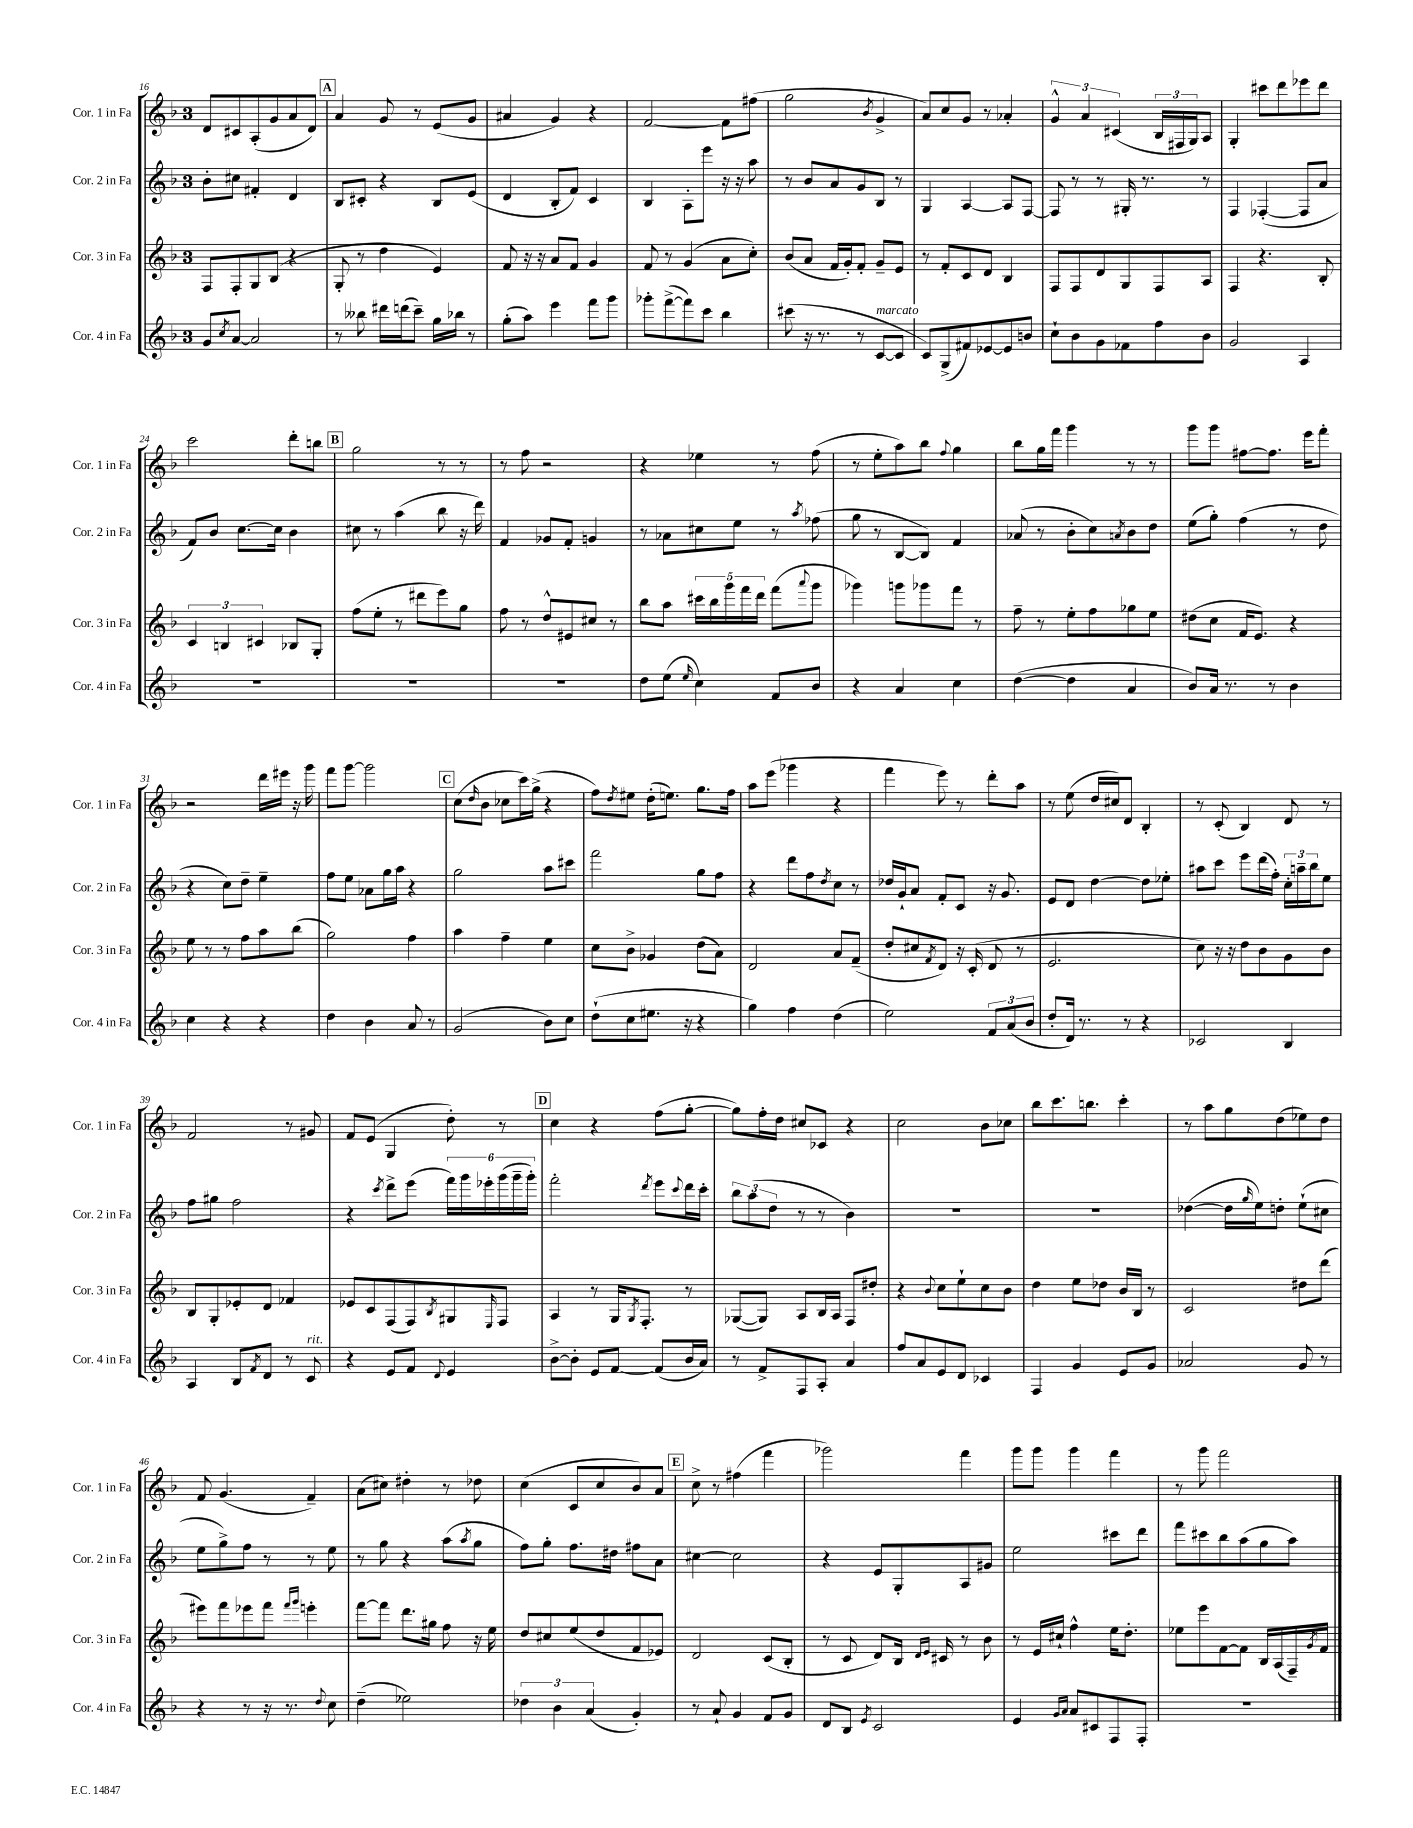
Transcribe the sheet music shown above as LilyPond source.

<<
\new StaffGroup <<
\new Staff = "s0" \with { instrumentName = "Cor. 1 in Fa" shortInstrumentName = "Cor. 1 in Fa" } {
    \clef treble \key f \major \once \override Staff.TimeSignature.style = #'single-digit \time 3/4
    d'8 cis'8 a8-.( g'8 a'8 d'8) |
    \mark \markup { \box "A" } a'4 g'8 r8 e'8( g'8 |
    ais'4 g'4) r4 |
    f'2~ f'8 fis''8( |
    g''2 \acciaccatura { bes'8 } g'4-> |
    a'8) c''8 g'8 r8 aes'4-. |
    \tuplet 3/2 { g'4-^ a'4 cis'4( } \tuplet 3/2 { bes16 fis16 g16) } a8 |
    g4-. cis'''8 d'''8 ees'''8 d'''8 |
    c'''2 d'''8-. b''8 |
    \mark \markup { \box "B" } g''2 r8 r8 |
    r8 f''8 r2 |
    r4 ees''4 r8 f''8( |
    r8 e''8-. a''8) bes''8 \appoggiatura { f''8 } g''4 |
    bes''8 g''16 f'''16 g'''4 r8 r8 |
    g'''8 g'''8 fis''8~ fis''8. e'''16 f'''8-. |
    r2 d'''16 eis'''16 r16 g'''16 |
    f'''8 g'''8~ g'''2 |
    \mark \markup { \box "C" } c''8( \grace { d''16 } bes'8 ces''8 c'''16) g''16->( r4 |
    f''8) \acciaccatura { d''8 } eis''8 d''16-.( e''8.) g''8. f''16 |
    a''8 e'''8( ges'''4 r4 |
    f'''4 e'''8) r8 d'''8-. a''8 |
    r8 e''8( d''16 cis''16) d'8 bes4-. |
    r8 c'8-.( bes4) d'8 r8 |
    f'2 r8 gis'8 |
    f'8 e'8( g4 d''8-.) r8 |
    \mark \markup { \box "D" } c''4 r4 f''8( g''8~-. |
    g''8) f''16-. d''16 cis''8 ces'8 r4 |
    c''2 bes'8 ces''8 |
    bes''8 c'''8. b''8. c'''4-. |
    r8 a''8 g''8 d''8( ees''8) d''8 |
    f'8 g'4.( f'4--) |
    a'8( cis''8) dis''4-. r8 des''8 |
    c''4( c'8 c''8 bes'8) a'8 |
    \mark \markup { \box "E" } c''8-> r8 fis''4( f'''4 |
    ges'''2) f'''4 |
    g'''8 g'''8 g'''4 f'''4 |
    r8 g'''8 f'''2 \bar "|." |
}
\new Staff = "s1" \with { instrumentName = "Cor. 2 in Fa" shortInstrumentName = "Cor. 2 in Fa" } {
    \clef treble \key f \major \once \override Staff.TimeSignature.style = #'single-digit \time 3/4
    bes'8-. cis''8 fis'4-. d'4 |
    \mark \markup { \box "A" } bes8 cis'8-. r4 bes8 e'8( |
    d'4 bes8-. f'8) c'4 |
    bes4 a8-. e'''8 r16 r16 a''8 |
    r8 bes'8 a'8 g'8 bes8 r8 |
    g4 a4~ a8 f8~ |
    f8 r8 r8 gis16-. r8. r8 |
    f4 fes4~-.( fes8 a'8 |
    f'8) bes'8 c''8.~ c''16 bes'4 |
    \mark \markup { \box "B" } cis''8 r8 a''4( bes''8 r16 d'''16) |
    f'4 ges'8 f'8-. g'4 |
    r8 aes'8 cis''8 e''8 r8 \acciaccatura { a''8 } fes''8( |
    g''8 r8 bes8~ bes8) f'4 |
    aes'8( r8 bes'8-. c''8) \acciaccatura { a'8 } bes'8 d''8 |
    e''8( g''8-.) f''4( r8 d''8 |
    r4 c''8) d''8-- e''4-- |
    f''8 e''8 aes'8 g''16 a''16 r4 |
    \mark \markup { \box "C" } g''2 a''8 cis'''8 |
    f'''2 g''8 f''8 |
    r4 d'''8 f''8 \acciaccatura { d''8 } c''8 r8 |
    des''16 g'16-! a'8 f'8-. c'8 r16 g'8. |
    e'8 d'8 d''4~ d''8 ees''8-. |
    ais''8 c'''8 e'''8 d'''16( f''16-.) \tuplet 3/2 { c''16-. a''16-- bes''16 } e''8 |
    f''8 gis''8 f''2 |
    r4 \acciaccatura { c'''8 } d'''8-> e'''8( \tuplet 6/4 { f'''16) g'''16 ees'''16-. g'''16( g'''16-- g'''16-.) } |
    \mark \markup { \box "D" } f'''2-. \acciaccatura { d'''8 } e'''8 \appoggiatura { c'''8 } d'''16 c'''16-. |
    \tuplet 3/2 { bes''8 a''8( d''8 } r8 r8 bes'4) |
    R2. |
    R2. |
    des''4~( des''16 \grace { g''16 } e''16) d''8-. e''8-!( cis''8 |
    e''8 g''8->) f''8 r8 r8 e''8 |
    r8 g''8 r4 a''8( \acciaccatura { a''8 } g''8 |
    f''8) g''8-. f''8. dis''16 fis''8 a'8 |
    \mark \markup { \box "E" } cis''4~ cis''2 |
    r4 e'8 g8-. a8 gis'8 |
    e''2 cis'''8 d'''8 |
    f'''8 cis'''8 bes''8 a''8( g''8 a''8) \bar "|." |
}
\new Staff = "s2" \with { instrumentName = "Cor. 3 in Fa" shortInstrumentName = "Cor. 3 in Fa" } {
    \clef treble \key f \major \once \override Staff.TimeSignature.style = #'single-digit \time 3/4
    f8 f8-. g8 bes8( r4 |
    \mark \markup { \box "A" } g8-. r8 d''4 e'4) |
    f'8 r16 r16 a'8 f'8 g'4 |
    f'8 r8 g'4( a'8 c''8-.) |
    bes'8( a'8 f'16 g'16-.) f'8-. g'8-- e'8 |
    r8 f'8-. c'8 d'8 bes4 |
    f8 f8 d'8 g8 f8 a8 |
    f4 r4. bes8-. |
    \tuplet 3/2 { c'4 b4 cis'4 } bes8 g8-. |
    \mark \markup { \box "B" } f''8( e''8-. r8 dis'''8 e'''8) g''8 |
    f''8 r8 d''8-^ eis'8 cis''8 r8 |
    bes''8 a''8 \tuplet 5/4 { cis'''16 bes''16 g'''16 f'''16 d'''16 } f'''8( \appoggiatura { a'''8 } g'''8 |
    ges'''4) g'''8 ges'''8 f'''8 r8 |
    f''8-- r8 e''8-. f''8 ges''8 e''8 |
    dis''8( c''8 f'16 e'8.) r4 |
    e''8 r8 r8 f''8 a''8 bes''8( |
    g''2) f''4 |
    \mark \markup { \box "C" } a''4 f''4-- e''4 |
    c''8 bes'8-> ges'4 d''8( a'8) |
    d'2 a'8 f'8--( |
    d''8-. cis''8 \acciaccatura { f'8 } d'8) r16 c'16-.( d'8 r8 |
    e'2. |
    c''8) r16 r16 d''8 bes'8 g'8 bes'8 |
    bes8 g8-. ees'8-. d'8 fes'4 |
    ees'8 c'8 f8( f8) \acciaccatura { bes8 } gis8 \grace { e16 } f8 |
    \mark \markup { \box "D" } a4 r8 g16 \acciaccatura { g8 } f8.-. r8 |
    ges8~( ges8) a8 bes16 a16 f8 dis''8-. |
    r4 \appoggiatura { bes'8 } c''8 e''8-! c''8 bes'8 |
    d''4 e''8 des''8 bes'16 bes16 r8 |
    c'2 dis''8 d'''8( |
    eis'''8) f'''8 ees'''8 f'''8 \grace { f'''16 g'''16 } e'''4-. |
    f'''8~ f'''8 d'''8. gis''16 f''8 r16 e''16 |
    d''8 cis''8 e''8( d''8 f'8 ees'8) |
    \mark \markup { \box "E" } d'2 c'8( bes8-. |
    r8 c'8 d'8) bes16 \grace { d'16 e'16 } cis'16 r8 bes'8 |
    r8 e'16 cis''16-! f''4-^ e''16 d''8.-. |
    ees''8 e'''8 f'8~ f'8 bes16 a16( f16--) \acciaccatura { g'8 } f'16 \bar "|." |
}
\new Staff = "s3" \with { instrumentName = "Cor. 4 in Fa" shortInstrumentName = "Cor. 4 in Fa" } {
    \clef treble \key f \major \once \override Staff.TimeSignature.style = #'single-digit \time 3/4
    g'8 \acciaccatura { c''8 } a'8~ a'2 |
    \mark \markup { \box "A" } r8 beses''8 dis'''16 d'''16( c'''8--) g''16 bes''16 r8 |
    g''8-.( a''8) e'''4 f'''8 g'''8 |
    ges'''8-. f'''8~->( f'''8) c'''8 bes''4 |
    cis'''8( r16 r8. r8 c'8~^\markup { \italic "marcato" } c'8 |
    c'8) g8->( fis'8) ees'8~ ees'8 b'8 |
    c''8-! bes'8 g'8 fes'8 f''8 bes'8 |
    g'2 a4 |
    R2. |
    \mark \markup { \box "B" } R2. |
    R2. |
    d''8 e''8( \grace { e''16 } c''4) f'8 bes'8 |
    r4 a'4 c''4 |
    d''4~( d''4 a'4 |
    bes'8) a'16 r8. r8 bes'4 |
    c''4 r4 r4 |
    d''4 bes'4 a'8 r8 |
    \mark \markup { \box "C" } g'2( bes'8) c''8 |
    d''8-!( c''8 eis''8. r16 r4 |
    g''4) f''4 d''4( |
    e''2) \tuplet 3/2 { f'8 a'8( bes'8 } |
    d''8-. d'16) r8. r8 r4 |
    ces'2 bes4 |
    a4 bes8 \acciaccatura { f'8 } d'8 r8 c'8^\markup { \italic "rit." } |
    r4 e'8 f'8 \appoggiatura { d'8 } e'4 |
    \mark \markup { \box "D" } bes'8~-> bes'8-. e'8 f'8~ f'8( bes'16 a'16) |
    r8 f'8-> f8 a8-. a'4 |
    f''8 a'8 e'8 d'8 ces'4 |
    f4 g'4 e'8 g'8 |
    aes'2 g'8 r8 |
    r4 r8 r16 r8. \appoggiatura { d''8 } c''8 |
    d''4--( ees''2) |
    \tuplet 3/2 { des''4 bes'4 a'4( } g'4-.) |
    \mark \markup { \box "E" } r8 a'8-! g'4 f'8 g'8 |
    d'8 bes8 \acciaccatura { e'8 } c'2 |
    e'4 \grace { g'16 a'16 } a'8 cis'8 f8 f8-. |
    R2. \bar "|." |
}
>>
>>
\layout { \context { \Score currentBarNumber = #16 } }
